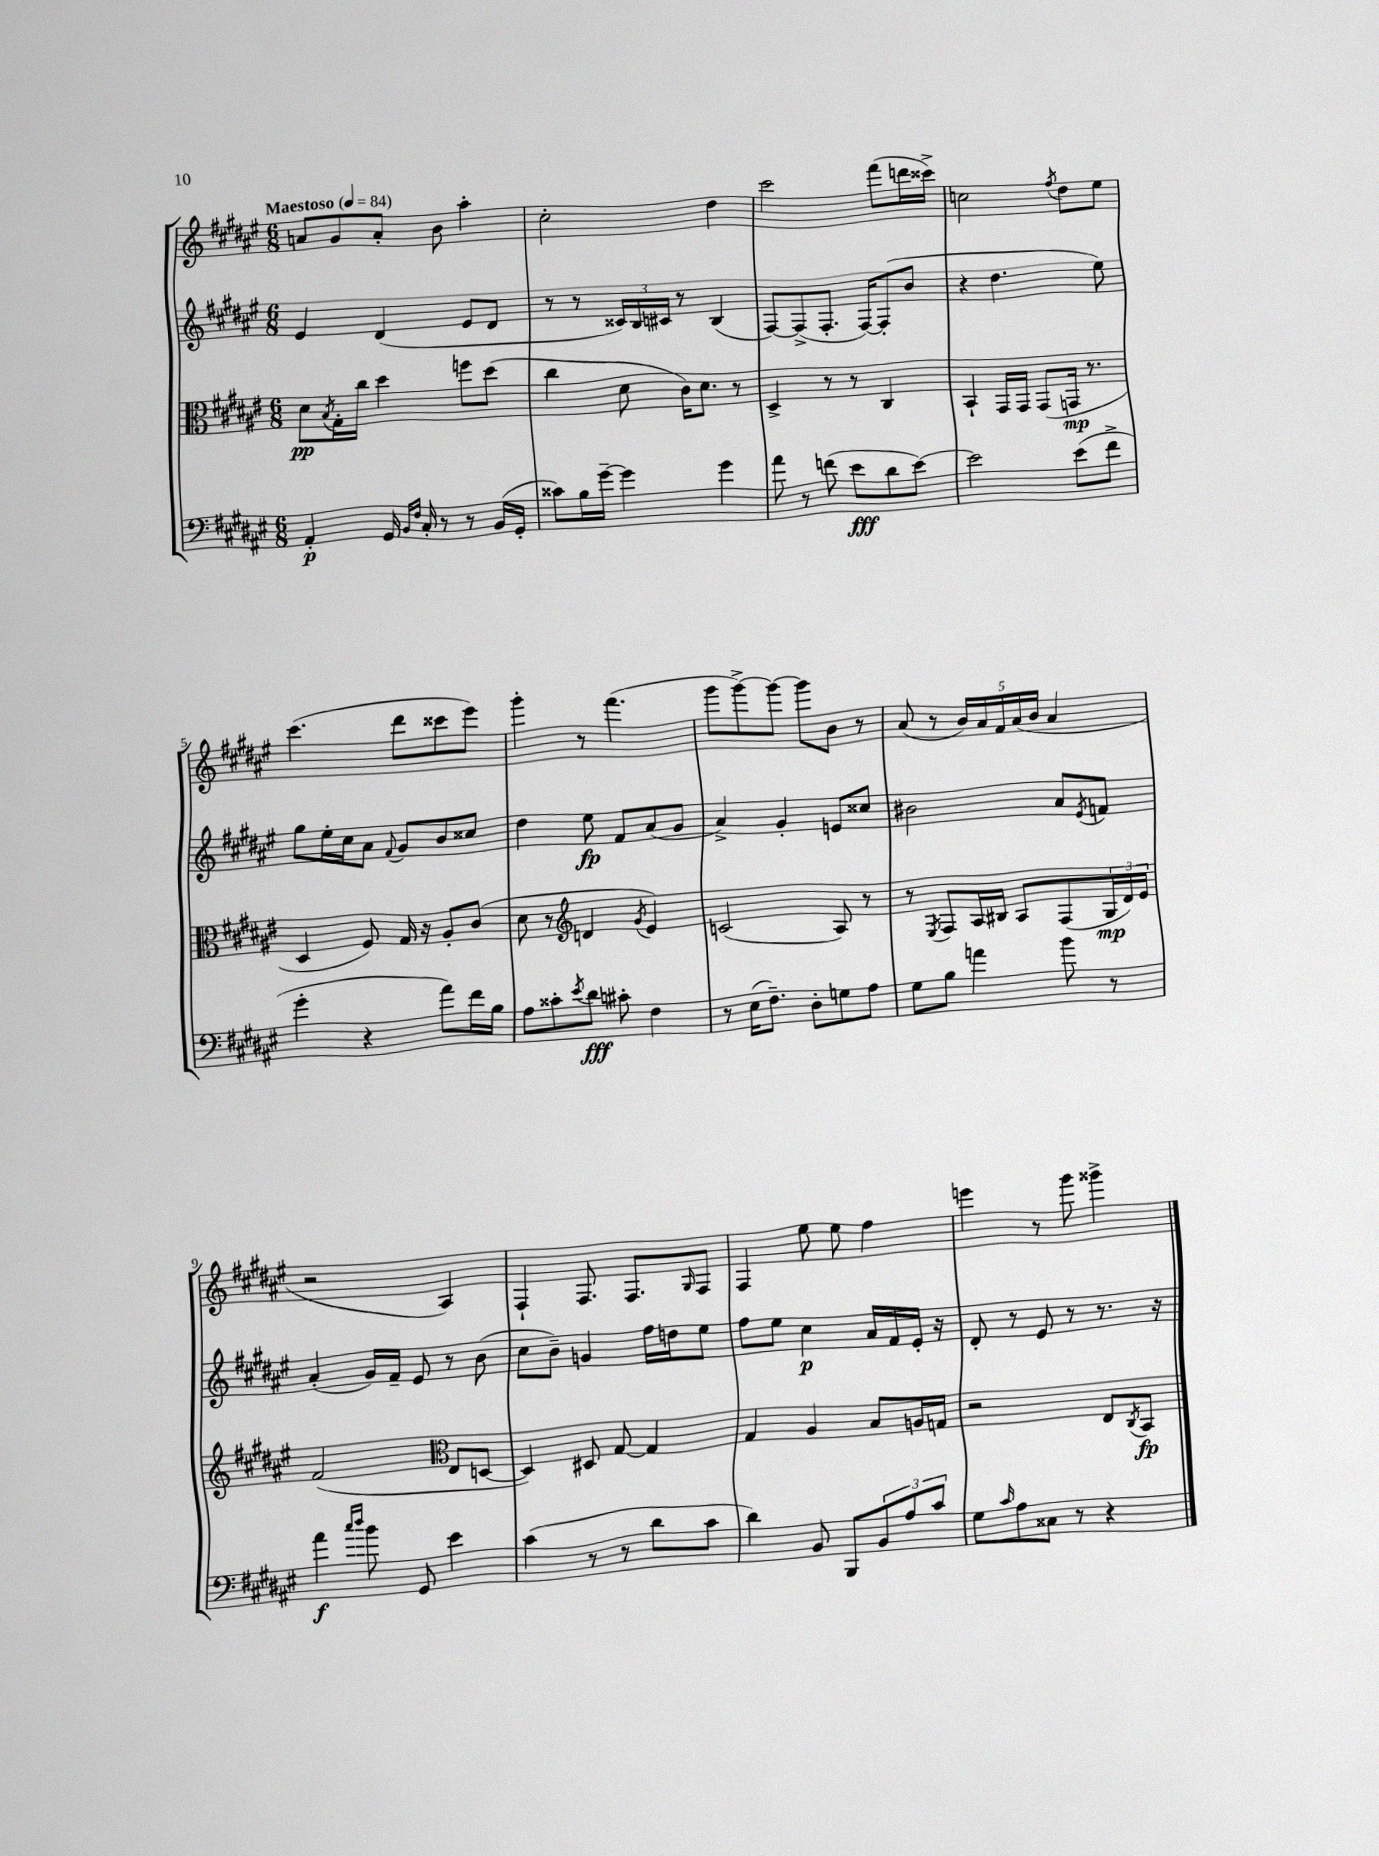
<<
\new StaffGroup <<
\new Staff = "s0" {
    \clef treble \key fis \major \numericTimeSignature \time 6/8 \tempo "Maestoso" 4 = 84
    a'8 gis'8 a'8-. b'8 ais''4-. |
    cis''2-. dis''4 |
    cis'''2 fis'''8( d'''16 cisis'''16->) |
    c''2 \acciaccatura { fis''8 } dis''8 eis''8 |
    cis'''4.( dis'''8 cisis'''8 eis'''8) |
    gis'''4-. r8 fis'''4.( |
    gis'''8 gis'''8~->) gis'''8~ gis'''8 b'8 r8 |
    ais'8( r8 \tuplet 5/4 { b'16) ais'16 fis'16 ais'16( b'16 } ais'4 |
    r2 ais4) |
    fis4-! fis8. fis8. \grace { gis16 } fis8 |
    fis4 eis''8 eis''8 fis''4 |
    e'''4 r8 gis'''8 gisis'''4-> \bar "|." |
}
\new Staff = "s1" {
    \clef treble \key fis \major \numericTimeSignature \time 6/8
    eis'4 dis'4( eis'8 dis'8 |
    r8 r8 \tuplet 3/2 { cisis'16) b16 cis'16 } r8 b4( |
    fis8~) fis8->( fis8.-. fis16~) fis8-.( b'8 |
    r4 dis''4. eis''8) |
    gis''8 eis''16-. cis''16 ais'8 \appoggiatura { fis'8 } gis'8 b'8 cisis''8 |
    dis''4 eis''8\fp fis'8 ais'8( gis'8 |
    ais'4->) gis'4-. e'8 cisis''8 |
    bis'2 ais'8 \acciaccatura { eis'8 } f'8 |
    ais'4-.( gis'16) fis'16-- eis'8 r8 b'8( |
    cis''8 b'8--) g'4 fis''16 d''16 eis''8 |
    fis''8 eis''8 cis''4\p ais'16 fis'16 eis'16-. r16 |
    dis'8-. r8 eis'8 r8 r8. r16 \bar "|." |
}
\new Staff = "s2" {
    \clef alto \key fis \major \numericTimeSignature \time 6/8
    dis'8\pp \acciaccatura { b8 } gis16-. cis''16 dis''4 f''8 dis''8( |
    cis''4 dis'8 cis'16) dis'8. r8 |
    dis4-> r8 r8 cis4 |
    b,4-! gis,16 gis,16 gis,8( g,16\mp r8. |
    dis4 fis8) gis16 r16 ais8-. cis'8( |
    dis'8 r8 \clef treble d'4 \acciaccatura { gis'8 } eis'4) |
    c'2( ais8) r8 |
    r8 \acciaccatura { eis8 } fis8 ais16 bis16 ais8 fis8( \tuplet 3/2 { gis16\mp dis'16) eis'16 } |
    fis'2( \clef alto eis8 d8~ |
    d4) dis8 gis8~ gis4 |
    gis4 ais4 b8 a16 g16 |
    r2 eis8 \acciaccatura { cis8 } b,8\fp \bar "|." |
}
\new Staff = "s3" {
    \clef bass \key fis \major \numericTimeSignature \time 6/8
    ais,4-.\p gis,16 \grace { b,16 fis16 } cis16-. r8 r8 b,16( gis,16-. |
    cisis'8) b16 gis'16~-- gis'4 gis'4 |
    ais'8 r8 f'8( eis'8\fff dis'8 eis'8~) |
    eis'2 eis'8( fis'8-> |
    gis'4-. r4 ais'8) fis'16 b16 |
    ais8 cisis'8-. \acciaccatura { eis'8 } dis'8\fff cis'8-. fis4 |
    r8 eis16( fis8.--) dis8-. g8 ais8 |
    gis8 b8 a'4 b'8 r8 |
    ais'4\f \grace { cis''16 dis''16 } b'8 gis,8 eis'4 |
    cis'4( r8 r8 dis'8 cis'8 |
    dis'4) b,8 b,,8 \tuplet 3/2 { b,8 ais8 cis'8 } |
    gis8 \grace { cis'16 } ais8 cisis8 r8 r4 \bar "|." |
}
>>
>>
